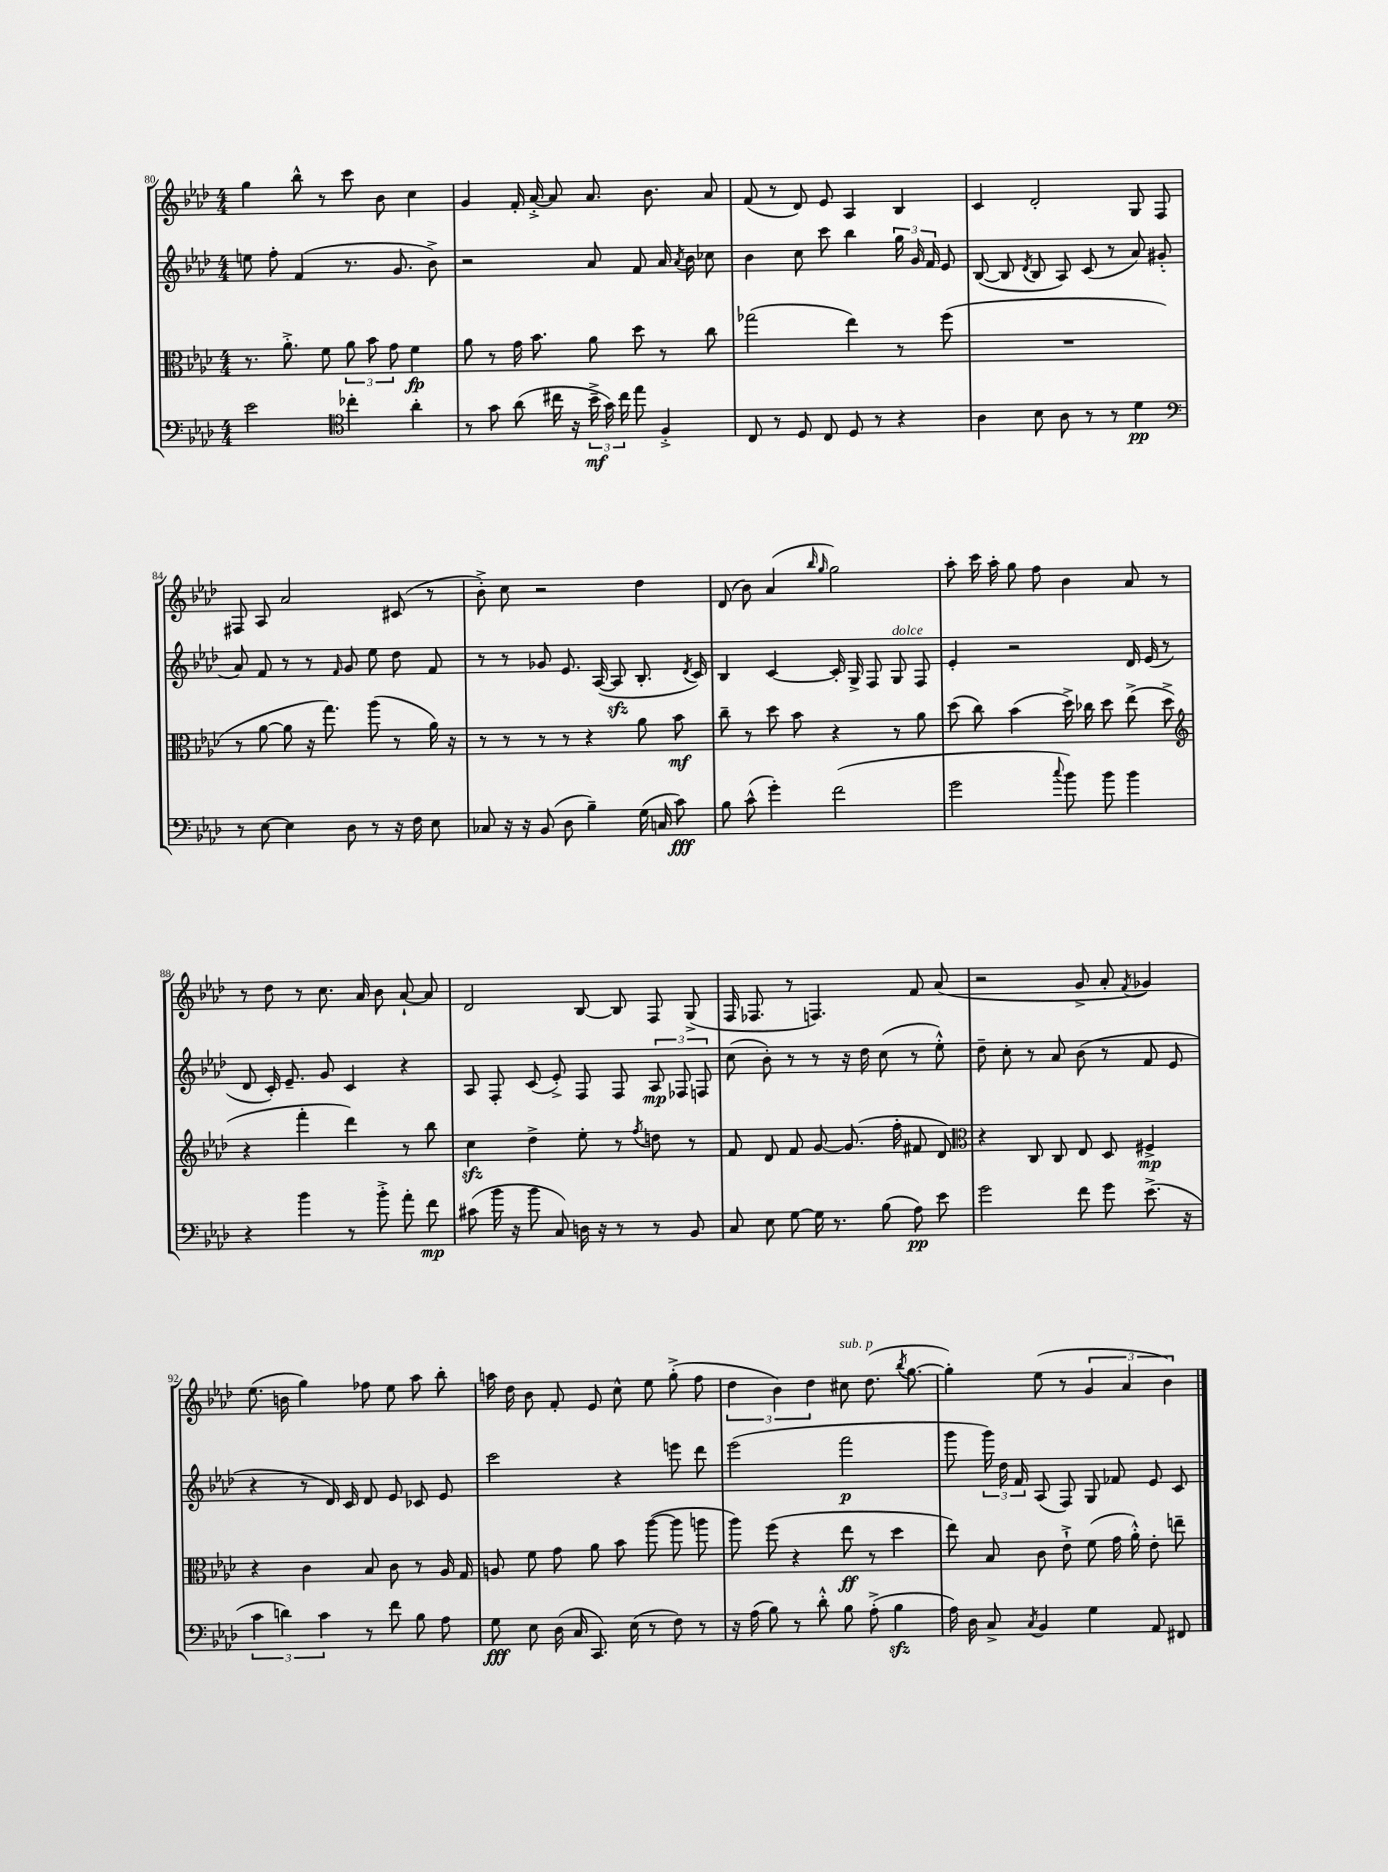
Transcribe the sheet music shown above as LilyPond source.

<<
\new StaffGroup <<
\new Staff = "s0" {
    \clef treble \key aes \major \numericTimeSignature \time 4/4
    \autoBeamOff g''4 bes''8-^ r8 c'''8 bes'8 c''4 |
    g'4 f'16-. aes'16~-.-> aes'8 aes'8. bes'8. aes'8 |
    f'8( r8 des'8) ees'8 aes4 bes4 |
    c'4 des'2-. g8 f8 |
    fis8 aes8 aes'2 cis'8( r8 |
    bes'8-.->) c''8 r2 des''4 |
    des'8( bes'8) aes'4( \grace { bes''16 g''16 } g''2) |
    aes''8-. c'''16 aes''16-. g''8 f''8 bes'4 aes'8 r8 |
    r8 des''8 r8 c''8. aes'16 bes'8 aes'8~-! aes'8 |
    des'2 bes8~ bes8 f8 g8->( |
    f16 fes8. r8 f4.) f'8 aes'8( |
    r2 g'8-> aes'8-. \acciaccatura { f'8 } ges'4) |
    ees''8.( b'16 g''4) fes''8 ees''8 aes''8 bes''8-. |
    a''16 des''16 bes'8 f'8-. ees'8 c''8-^ ees''8 g''8-.->( f''8 |
    \tuplet 3/2 { des''4 bes'4) des''4 } cis''8^\markup { \italic "sub. p" } des''8.( \acciaccatura { bes''8 } g''8.~ |
    g''4-.) ees''8( r8 \tuplet 3/2 { g'4 aes'4 bes'4) } \bar "|." |
}
\new Staff = "s1" {
    \clef treble \key aes \major \numericTimeSignature \time 4/4
    \autoBeamOff e''8 f''8-. f'4( r8. g'8. bes'8->) |
    r2 aes'8 f'8 aes'16 \acciaccatura { aes'8 } bes'16 ces''8 |
    bes'4 c''8 c'''8 bes''4 \tuplet 3/2 { g''16 g'16 f'16 } ees'8 |
    bes8~( bes8 \acciaccatura { des'8 } bes8 aes8) c'8( r8 aes'8) gis'8-.( |
    aes'8) f'8 r8 r8 \grace { f'16 } g'8 ees''8 des''8 f'8 |
    r8 r8 ges'8 ees'8. aes16~( aes8\sfz bes8.-. \acciaccatura { des'8 } c'16) |
    bes4 c'4~ c'16-. g16-> f8 g8^\markup { \italic "dolce" } f8 |
    ees'4-. r2 des'16 ees'16( r8 |
    des'8 c'16-.) ees'8.-- g'8 c'4 r4 |
    aes8 f8-. c'8( ees'8-.->) f8 f8 \tuplet 3/2 { aes8\mp fes8 f8 } |
    c''8( bes'8-.) r8 r8 r16 des''16 c''8( r8 ees''8-.-^) |
    des''8-- c''8-. r8 aes'8 bes'8( r8 f'8 ees'8 |
    r4 r8 des'16) c'16 des'8 ees'8 ces'8 ees'8 |
    c'''2 r4 e'''8 des'''8 |
    ees'''2( f'''2\p |
    g'''8 \tuplet 3/2 { g'''16) des''16 f'16 } aes8( f8) g8 fes'8 ees'8 c'8 \bar "|." |
}
\new Staff = "s2" {
    \clef alto \key aes \major \numericTimeSignature \time 4/4
    \autoBeamOff r8. aes'8.-.-> f'8 \tuplet 3/2 { aes'8 bes'8 g'8 } f'4\fp |
    aes'8 r8 g'16 bes'8. aes'8 des''8 r8 c''8 |
    ges''2( ees''4) r8 f''8( |
    R1 |
    r8 aes'8~ aes'8 r16 g''8.) aes''8( r8 aes'16) r16 |
    r8 r8 r8 r8 r4 aes'8 bes'8\mf |
    c''8-- r8 des''8 bes'8 r4 r8 aes'8 |
    des''8( c''8) bes'4( des''16->) ces''16 des''8 ees''8->( des''8-> |
    \clef treble r4 f'''4-. des'''4) r8 bes''8 |
    c''4\sfz des''4-> ees''8-. r8 \acciaccatura { f''8 } d''8 r8 |
    f'8 des'8 f'8 g'8~ g'8.( f''16-. fis'8 des'8) |
    \clef alto r4 c8 c8 ees8 des8 fis4->\mp |
    r4 c'4 bes8 c'8 r8 aes16 g16 |
    a8 f'8 g'8 aes'8 bes'8 aes''8~( aes''8 a''8 |
    aes''8) f''8( r4 ees''8\ff r8 des''4 |
    ees''8) bes8 c'8 ees'8-!-> f'8( g'16 aes'16-.-^) ees'8-. e''8-- \bar "|." |
}
\new Staff = "s3" {
    \clef bass \key aes \major \numericTimeSignature \time 4/4
    \autoBeamOff ees'2 \clef tenor ces''4-. aes'4-. |
    r8 g'8 aes'8( cis''16 r16 \tuplet 3/2 { bes'16--->\mf g'16) cis''16 } ees''8 f4-.-> |
    c8 r8 des8 c8 des8 r8 r4 |
    aes4 bes8 aes8 r8 r8 des'4\pp |
    \clef bass r8 ees8~ ees4 des8 r8 r16 f16 ees8 |
    ces8 r16 r16 bes,8( des8 bes4--) g16( c16 c'8\fff) |
    bes8 c'8-^( g'4-.) f'2( |
    g'2 \appoggiatura { c''8 } bes'8) bes'8 bes'4 |
    r4 bes'4 r8 bes'8-.-> aes'8-. f'8\mp |
    cis'8( bes'16 r16 bes'8 c8) d16 r16 r8 r8 bes,8 |
    c8 ees8 g8~ g16 r8. bes8( aes8\pp) ees'8 |
    g'2 f'8 g'8 ees'8.->( r16 |
    \tuplet 3/2 { c'4 d'4) c'4 } r8 f'8 bes8 aes8 |
    g8\fff ees8 des16( c16 c,8.) ees16( r8 f8) r8 |
    r16 aes16( bes8) r8 des'8-.-^ bes8 aes8-.->( bes4\sfz |
    aes16) des16 c8-> \acciaccatura { c8 } bes,4 g4 aes,8 fis,8 \bar "|." |
}
>>
>>
\layout { \context { \Score currentBarNumber = #80 } }
